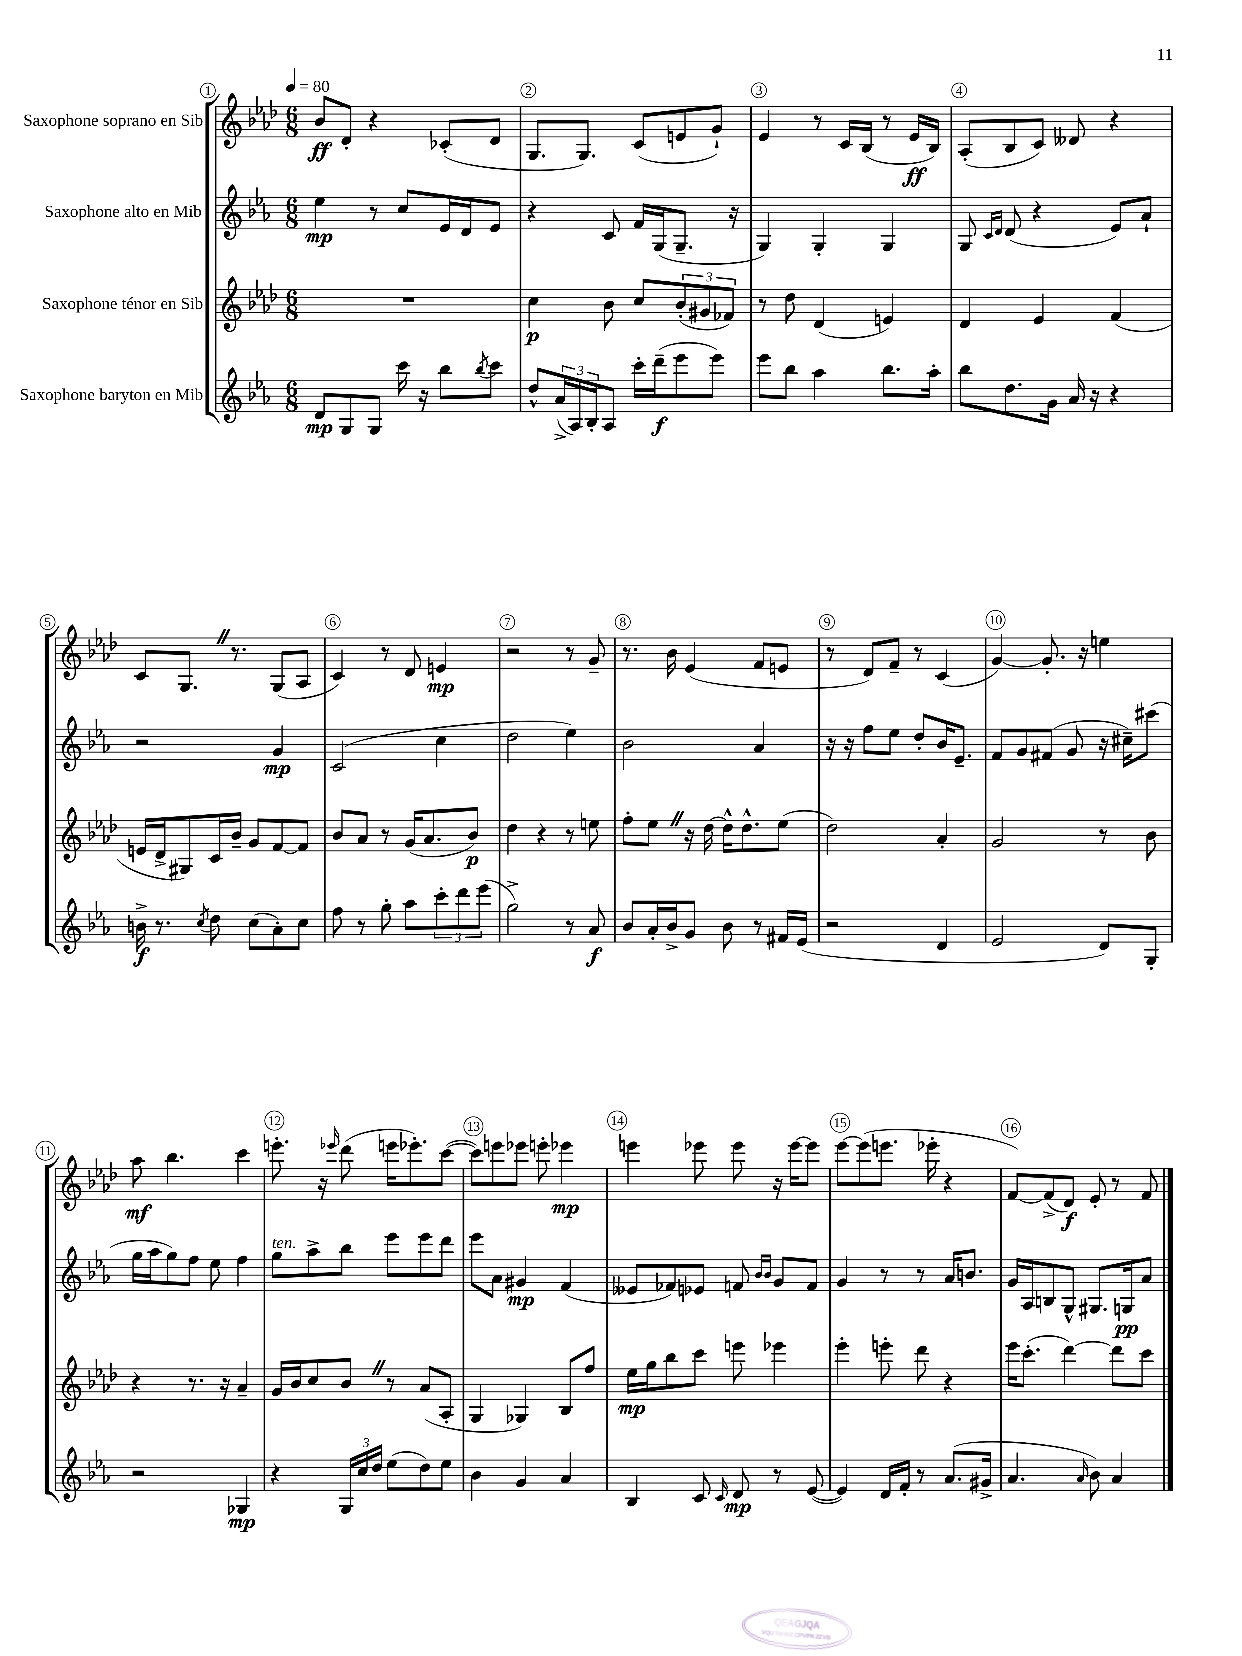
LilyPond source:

<<
\new StaffGroup <<
\new Staff = "s0" \with { instrumentName = "Saxophone soprano en Sib" } {
    \clef treble \key aes \major \numericTimeSignature \time 6/8 \tempo 4 = 80
    bes'8\ff des'8-. r4 ces'8-.( des'8 |
    g8. g8.) c'8( e'8 g'8-!) |
    ees'4 r8 c'16 bes16( r8 ees'16\ff bes16) |
    aes8-.( bes8 c'8) deses'8 r4 |
    c'8 g8. \once \override BreathingSign.text = \markup { \musicglyph "scripts.caesura.straight" } \breathe r8. g8( aes8 |
    c'4) r8 des'8 e'4\mp |
    r2 r8 g'8-- |
    r8. bes'16 ees'4( f'8 e'8 |
    r8 des'8) f'8-- r8 c'4( |
    g'4~) g'8.-. r16 e''4 |
    aes''8\mf bes''4. c'''4 |
    e'''8.-. r16 \grace { ees'''16 } des'''8( e'''16 ees'''8.-.) c'''8~( |
    c'''8) e'''8 ees'''8 e'''8-. ees'''4\mp |
    e'''4 ees'''8 ees'''8 r16 ees'''16~ ees'''8 |
    ees'''8~ ees'''8( e'''8. ees'''16-. r4 |
    f'8~) f'8->( des'8\f) ees'8-. r8 f'8 \bar "|." |
}
\new Staff = "s1" \with { instrumentName = "Saxophone alto en Mib" } {
    \clef treble \key ees \major \numericTimeSignature \time 6/8
    ees''4\mp r8 c''8 ees'16 d'16 ees'8 |
    r4 c'8 f'16 g16( g8.-- r16 |
    g4) g4-. g4 |
    g8 \grace { c'16 d'16 } d'8( r4 ees'8) aes'8-! |
    r2 g'4\mp |
    c'2( c''4 |
    d''2 ees''4) |
    bes'2 aes'4 |
    r16 r16 f''8 ees''8 d''8-. bes'16 ees'8.-- |
    f'8 g'8 fis'8( g'8 r16 cis''16--) cis'''8( |
    g''16 aes''16 g''8) f''8 ees''8 f''4 |
    g''8^\markup { \italic "ten." } aes''8-> bes''8 ees'''8 ees'''8 d'''8 |
    ees'''8 aes'8 gis'4\mp f'4( |
    eeses'8 fes'8) ees'8 f'8 \grace { bes'16 bes'16 } g'8 f'8 |
    g'4 r8 r8 aes'16 b'8. |
    g'16 aes16 b8 g8-^ gis8. g16\pp aes'8 \bar "|." |
}
\new Staff = "s2" \with { instrumentName = "Saxophone ténor en Sib" } {
    \clef treble \key aes \major \numericTimeSignature \time 6/8
    R2. |
    c''4\p bes'8 c''8 \tuplet 3/2 { bes'8-.( gis'8 fes'8) } |
    r8 des''8 des'4( e'4) |
    des'4 ees'4 f'4( |
    e'16 des'16-> gis8) c'16 bes'16-- g'8 f'8~ f'8 |
    bes'8 aes'8 r8 g'16( aes'8. bes'8\p) |
    des''4 r4 r8 e''8 |
    f''8-. ees''8 \once \override BreathingSign.text = \markup { \musicglyph "scripts.caesura.straight" } \breathe r16 des''16~ des''16-^ des''8.-^ ees''8( |
    des''2) aes'4-. |
    g'2 r8 bes'8 |
    r4 r8. r16 aes'4-- |
    g'16 bes'16 c''8 bes'8 \once \override BreathingSign.text = \markup { \musicglyph "scripts.caesura.straight" } \breathe r8 aes'8( aes8-. |
    g4 ges4) bes8 f''8 |
    ees''16\mp g''16 bes''8 c'''8 e'''8 ees'''4 |
    ees'''4-. e'''8-. des'''8 r4 |
    ees'''16 c'''8.-.( des'''4~) des'''8 c'''8 \bar "|." |
}
\new Staff = "s3" \with { instrumentName = "Saxophone baryton en Mib" } {
    \clef treble \key ees \major \numericTimeSignature \time 6/8
    d'8\mp g8 g8 c'''16 r16 bes''8 \acciaccatura { bes''8 } c'''8 |
    d''8-^ \tuplet 3/2 { aes'16->( aes16) bes16-. } aes8 c'''16-. d'''16--\f( ees'''8 ees'''8) |
    ees'''8 bes''8 aes''4 bes''8. aes''16-. |
    bes''8 d''8. g'16 aes'16 r16 r4 |
    b'16->\f r8. \acciaccatura { c''8 } d''8 c''8( aes'8-.) c''8 |
    f''8 r8 g''8-. aes''8 \tuplet 3/2 { c'''8-. d'''8 ees'''8( } |
    g''2->) r8 aes'8\f |
    bes'8 aes'16-. bes'16-> g'8 bes'8 r8 fis'16 ees'16( |
    r2 d'4 |
    ees'2 d'8) g8-. |
    r2 ges4\mp |
    r4 \tuplet 3/2 { g16 c''16 d''16 } ees''8( d''8) ees''8 |
    bes'4 g'4 aes'4 |
    bes4 c'8 \grace { c'16 } d'8\mp r8 ees'8~( |
    ees'4) d'16 f'16-. r8 aes'8.( gis'16-> |
    aes'4. \grace { aes'16 } bes'8) aes'4 \bar "|." |
}
>>
>>
\layout { \context { \Score \override BarNumber.break-visibility = ##(#f #t #t) barNumberVisibility = #all-bar-numbers-visible \override BarNumber.stencil = #(make-stencil-circler 0.1 0.3 ly:text-interface::print) } }
